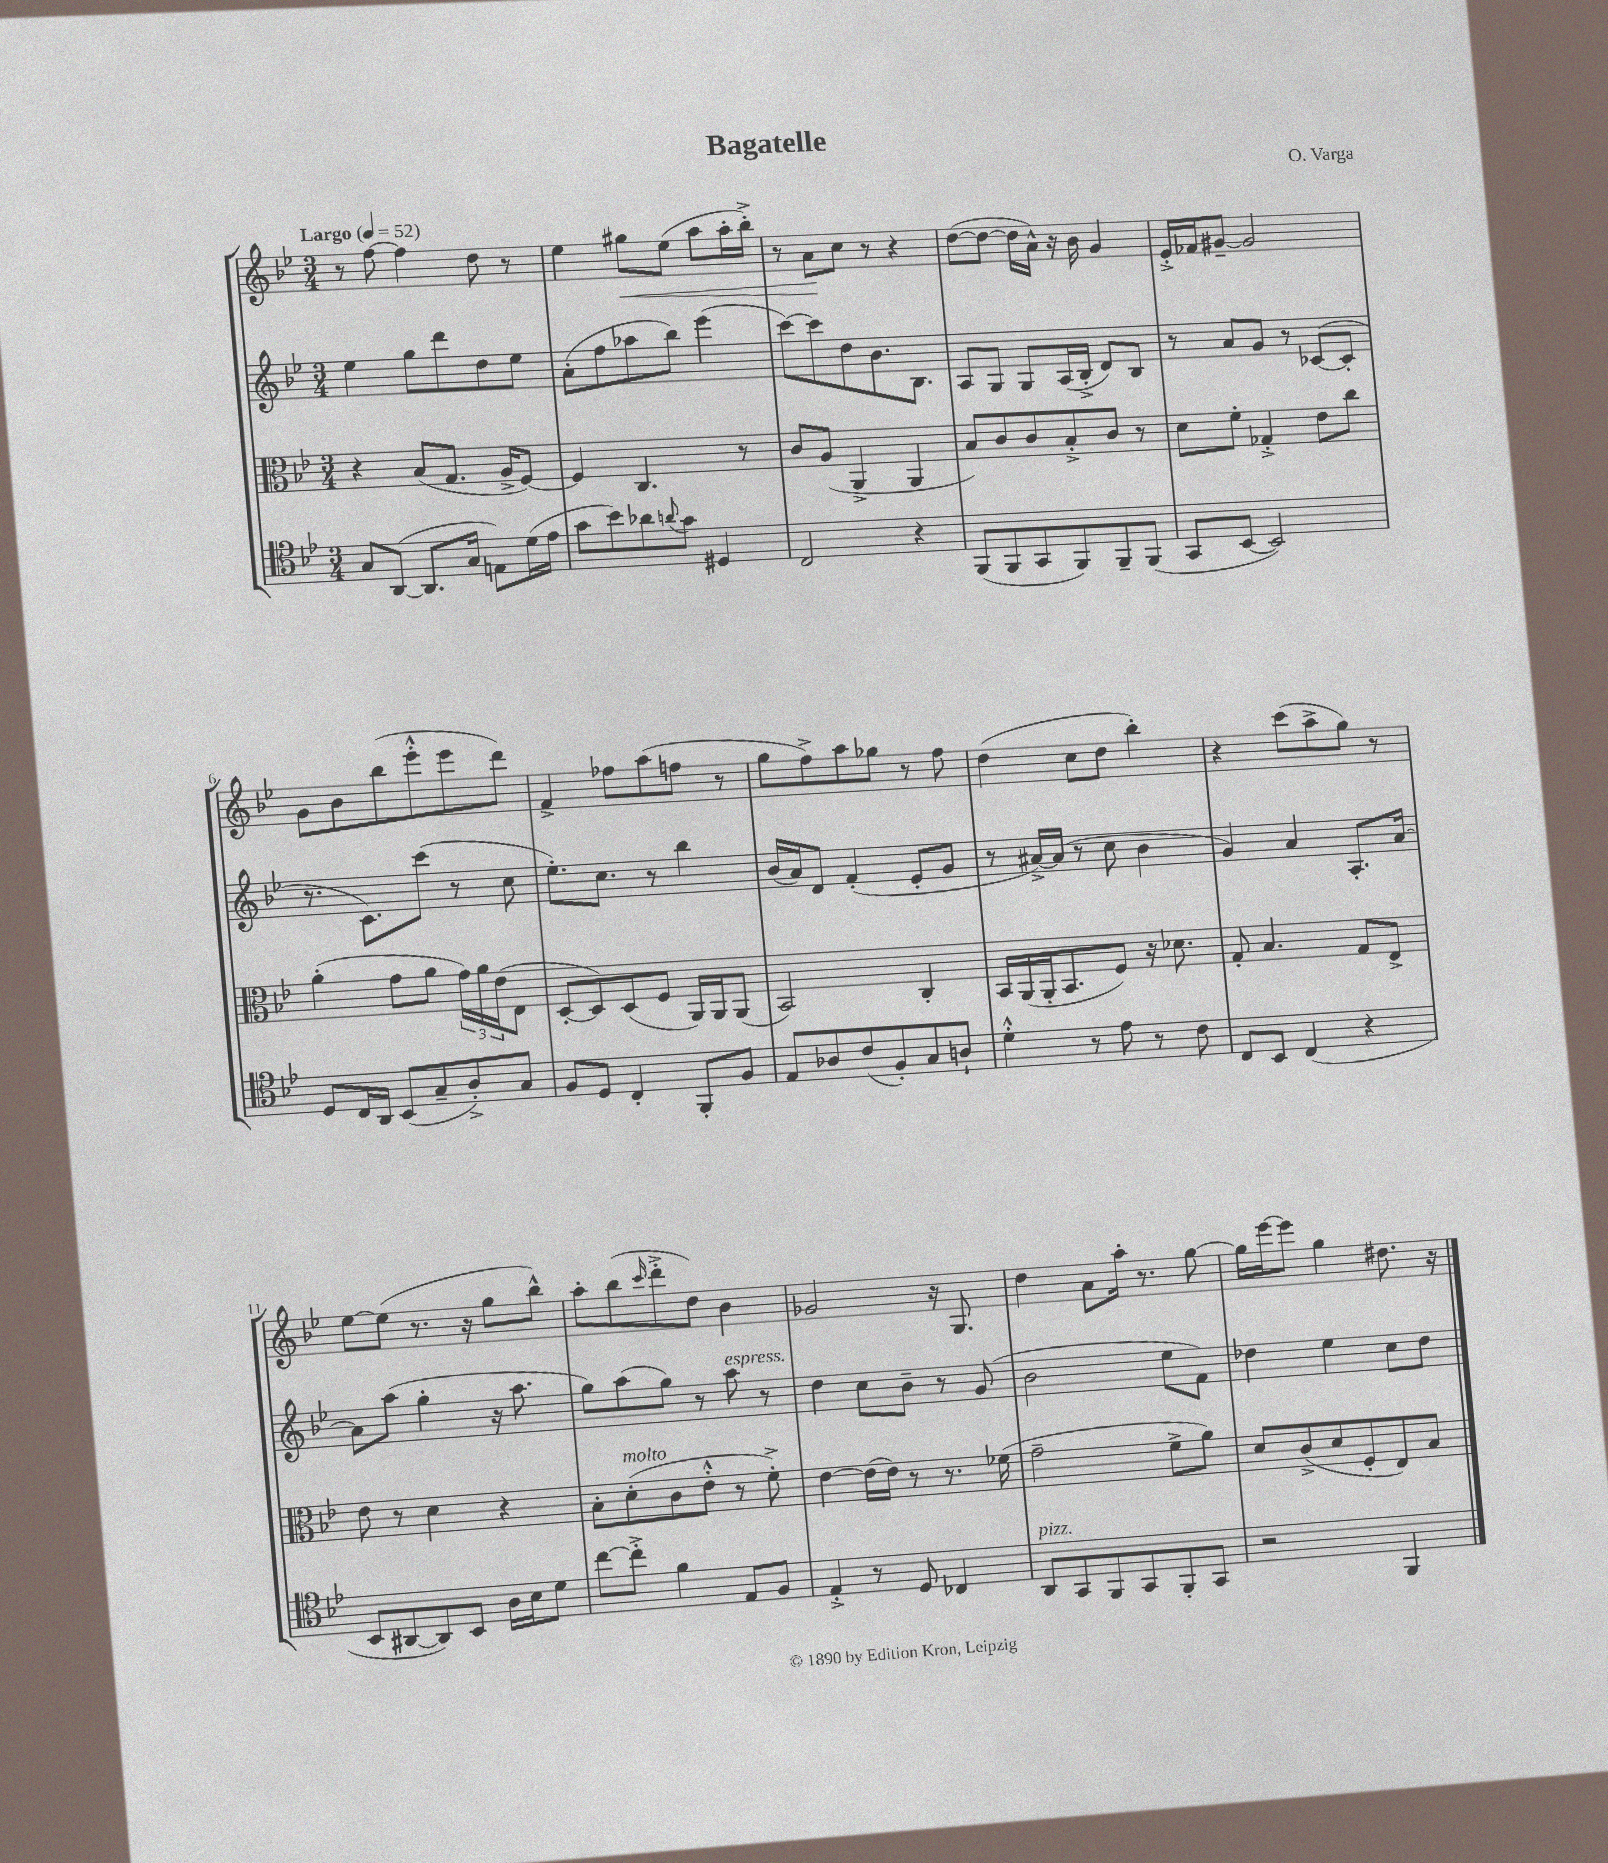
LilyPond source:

\header { title = "Bagatelle" composer = "O. Varga" }
<<
\new StaffGroup <<
\new Staff = "s0" {
    \clef treble \key bes \major \numericTimeSignature \time 3/4 \tempo "Largo" 4 = 52
    r8 f''8~ f''4 d''8 r8 |
    ees''4 gis''8\< ees''8( a''8 a''16-. bes''16-.->) |
    r8 a'8\! c''8 r8 r4 |
    d''8~( d''8~ d''16 a'16-^) r16 bes'16 g'4 |
    ees'16-.-> fes'16 gis'8~-- gis'2 |
    g'8 bes'8 bes''8( ees'''8-.-^ ees'''8 d'''8) |
    f'4-> fes''8 a''8( f''8 r8 |
    g''8 f''8->) a''8 ges''8 r8 f''8 |
    d''4( c''8 d''8 bes''4-.) |
    r4 c'''8( a''8-> g''8) r8 |
    ees''8~ ees''8( r8. r16 g''8 bes''8-^) |
    a''8-. bes''8( \grace { c'''16 } d'''8-.-> d''8) bes'4 |
    ges'2 r16 g8. |
    d''4 a'8 a''16-. r8. g''8~ |
    g''16 ees'''16~ ees'''8 g''4 dis''8. r16 \bar "|." |
}
\new Staff = "s1" {
    \clef treble \key bes \major \numericTimeSignature \time 3/4
    ees''4 g''8 d'''8 d''8 ees''8 |
    a'8-.( f''8 aes''8 bes''8) ees'''4( |
    c'''8~) c'''8 d''8 bes'8. bes8. |
    a8 g8 g8 a16( bes16-.-> d'8) bes8 |
    r8 a'8 g'8 r8 ces'8~( ces'8-. |
    r8. c'8.) c'''8( r8 c''8 |
    ees''8.-.) c''8. r8 bes''4 |
    bes'16( a'16) d'8 f'4-.( ees'8-. g'8 |
    r8 ais'16~->) ais'16( r8 c''8 bes'4 |
    g'4) a'4 a8.-. a'16~ |
    a'8 a''8( g''4-. r16 a''8. |
    g''8) a''8( g''8) r8 a''8^\markup { \italic "espress." } r8 |
    d''4 c''8 bes'8-- r8 g'8( |
    bes'2 ees''8 f'8) |
    des''4 ees''4 c''8 des''8 \bar "|." |
}
\new Staff = "s2" {
    \clef alto \key bes \major \numericTimeSignature \time 3/4
    r4 bes8( g8. a16-> f8~) |
    f4 c4. r8 |
    c'8 a8( a,4-> a,4 |
    bes8) c'8 c'8 bes8-.-> c'8 r8 |
    d'8 f'8-. ges4-.-> ees'8 c''8 |
    a'4-.( g'8 a'8 \tuplet 3/2 { g'16) a'16 ees'16( } ees8 |
    d8~-. d8) d8( f8 a,16) a,16 a,8( |
    bes,2) c4-. |
    bes,16 a,16( a,16-. bes,8. f8) r16 des'8. |
    g8-. bes4. g8 ees8-> |
    ees'8 r8 d'4 r4 |
    bes8-. d'8-.^\markup { \italic "molto" }( c'8 ees'8-.-^ r8 f'8-.->) |
    ees'4~ ees'16( ees'16) r8 r8. fes'16( |
    g'2-- f'8-> a'8) |
    d'8 c'8->( d'8 f8-. ees8) bes8 \bar "|." |
}
\new Staff = "s3" {
    \clef tenor \key bes \major \numericTimeSignature \time 3/4
    g8 a,8~( a,8. g16 e8) d'16( ees'16 |
    g'8 bes'8) aes'8 \appoggiatura { a'8 } g'8 dis4 |
    c2 r4 |
    f,8( f,8 g,8 f,8) f,8-- f,8( |
    g,8 bes,8~ bes,2) |
    d8 c16 a,16 bes,8( g8-- a8-.->) g8 |
    f8 d8 c4-. f,8-. f8 |
    ees8 aes8 c'8( f8-.) g8 a8-! |
    d'4-.-^ r8 ees'8 r8 c'8 |
    c8 bes,8 c4( r4 |
    bes,8 ais,8~ ais,8) bes,8 a16 bes16 d'8 |
    c''8~ c''8-.-> f'4 ees8 f8 |
    ees4-.-> r8 d8 ces4 |
    a,8^\markup { \italic "pizz." } g,8 f,8 g,8 f,8-. g,8 |
    r2 f,4 \bar "|." |
}
>>
>>
